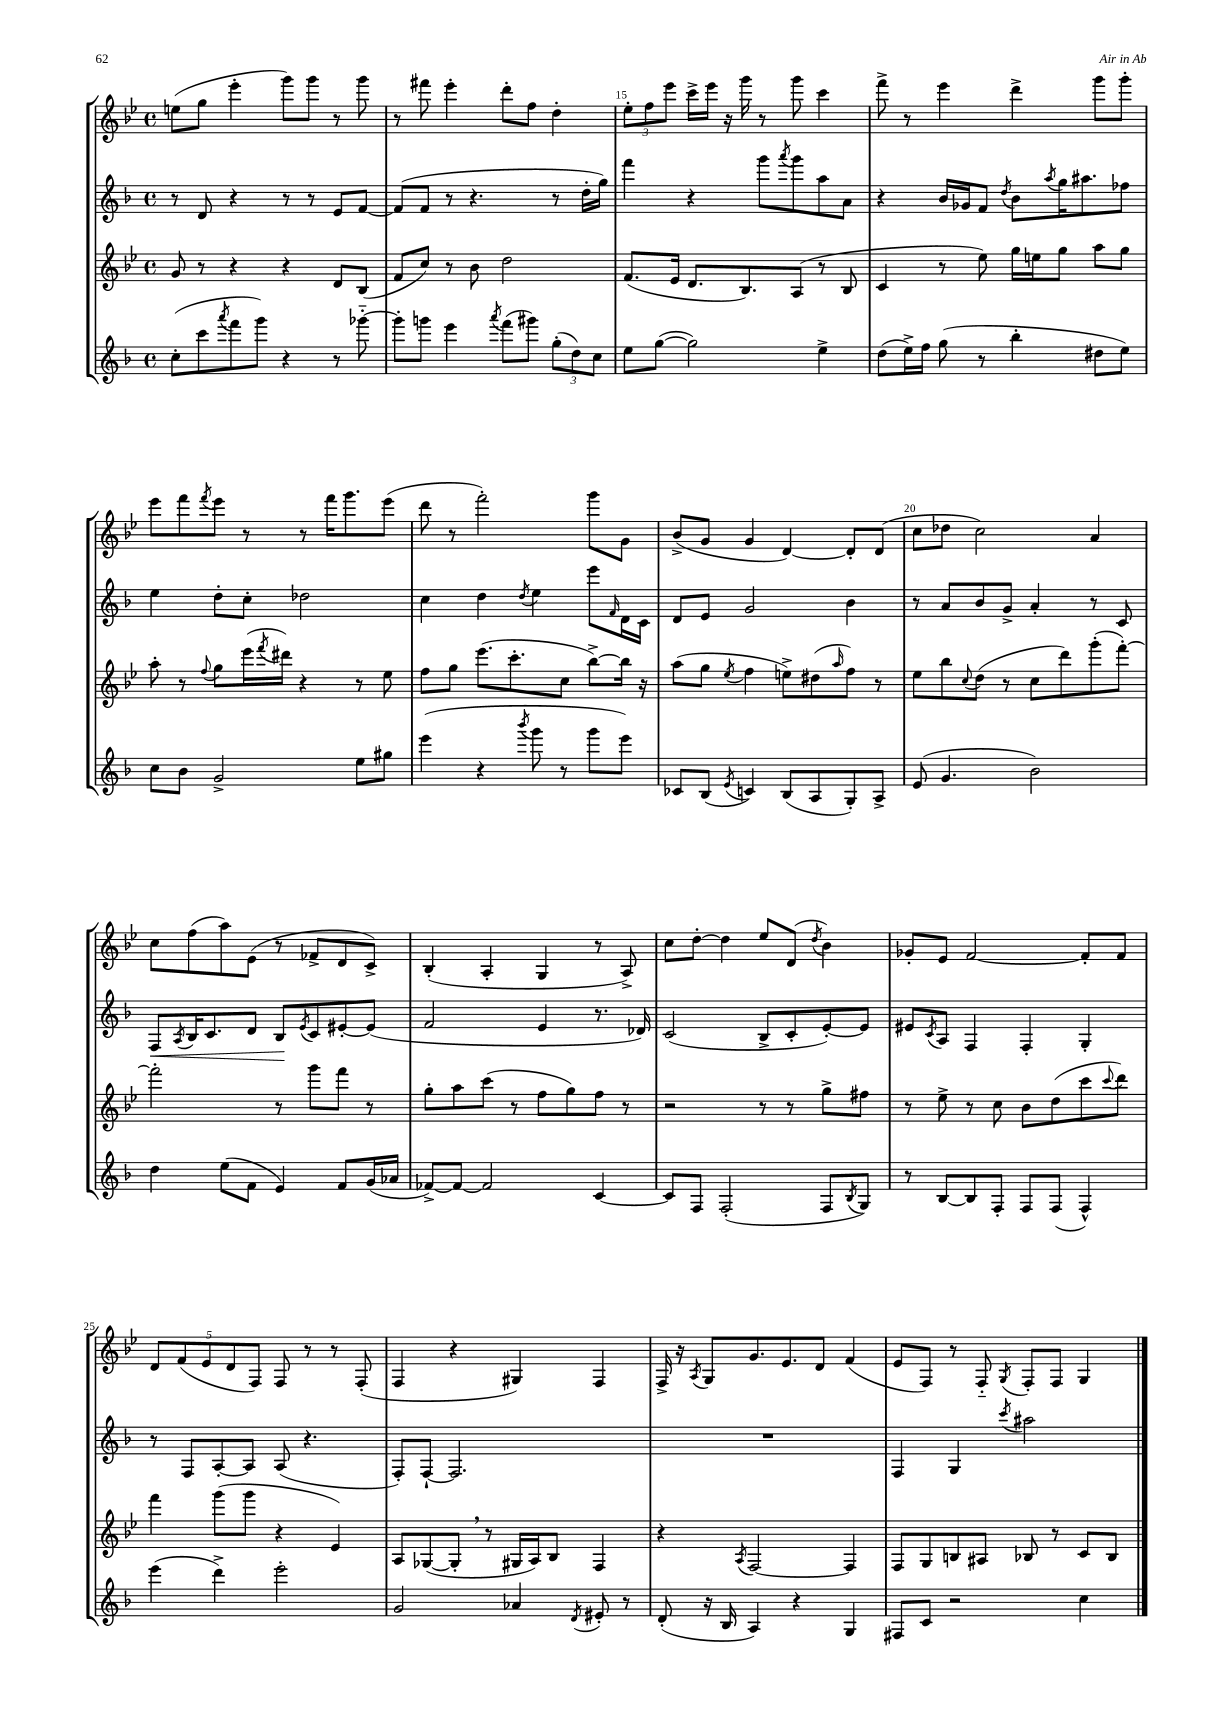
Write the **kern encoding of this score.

**kern	**kern	**kern	**dynam	**kern
*part4	*part3	*part2	*part2	*part1
*staff4	*staff3	*staff2	*staff2	*staff1
*clefG2	*clefG2	*clefG2	*	*clefG2
*k[b-]	*k[b-e-]	*k[b-]	*	*k[b-e-]
*M4/4	*M4/4	*M4/4	*	*M4/4
*met(c)	*met(c)	*met(c)	*	*met(c)
=13	=13	=13	=13	=13
(8cc'\L	8g/	8r	.	(8een\L
8ccc\	8r	8d/	.	8gg\J
8qaaa/	.	.	.	.
8fff\	4r	4r	.	4eee-'\
8ggg\J)	.	.	.	.
4r	4r	8r	.	8ggg\L)
.	.	8r	.	8ggg\J
8r	8d/L	8e/L	.	8r
[8ggg-X\	(8B-/J	[8f/J	.	8ggg\
=14	=14	=14	=14	=14
8ggg-'\L]	8f/L	(8f/L]	.	8r
8gggn\J	8cc/J)	8f/J	.	8fff#X\
4eee\	8r	8r	.	4eee-'\
.	8b-\	4.r	.	.
8qaaa/	.	.	.	.
(8fff\L	2dd\	.	.	8ddd'\L
8ggg#X\J)	.	.	.	8ff\J
(12gg'\L	.	8r	.	4dd'\
12dd\)	.	.	.	.
.	.	16dd'\LL	.	.
12cc\J	.	.	.	.
.	.	16gg\JJ)	.	.
=15	=15	=15	=15	=15
8ee\L	(8.f/L	4fff\	.	12ee-'\L
.	.	.	.	12ff\
([8gg\J	.	.	.	.
.	.	.	.	12eee-\J
.	16e-/Jk	.	.	.
2gg\])	8.d/L	4r	.	16ccc^\LL
.	.	.	.	16eee-\JJ
.	.	.	.	16r
.	8.B-/)	.	.	16ggg\
.	.	8ggg\L	.	8r
.	.	8qaaa/	.	.
.	(8A/J	8ggg\	.	8ggg\
4ee^\	8r	8aa\	.	4ccc\
.	8B-/	8a\J	.	.
=16	=16	=16	=16	=16
(8dd\L	4c/	4r	.	8fff^\
16ee^\L)	.	.	.	8r
16ff\JJ	.	.	.	.
(8gg\	8r	16b-/LL	.	4eee-\
.	.	16g-X/J	.	.
8r	8ee-\)	8f/J	.	.
.	.	8qdd/	.	.
4bb-'\	16gg\LL	8b-\L	.	4ddd^\
.	16een\J	.	.	.
.	.	8qaa/	.	.
.	8gg\J	16gg\K	.	.
.	.	8.aa#X\	.	.
8dd#X\L	8aa\L	.	.	8ggg\L
8ee\J)	8gg\J	8ff-X\J	.	8ggg'\J
!!LO:LB:g=z
=17	=17	=17	=17	=17
8cc\L	8aa'\	4ee\	.	8eee-\L
8b-\J	8r	.	.	8fff\
.	8qqff/	.	.	8qfff/
2g^/	8gg\L	8dd'\L	.	8eee-\J
.	(16eee-\L	8cc'\J	.	8r
.	8qfff/	.	.	.
.	16ddd#X\JJ)	.	.	.
.	4r	2dd-X\	.	8r
.	.	.	.	16fff\KL
.	.	.	.	8.ggg\
8ee\L	8r	.	.	.
8gg#X\J	8ee-\	.	.	(8eee-\J
=18	=18	=18	=18	=18
(4eee\	8ff\L	4cc\	.	8ddd\
.	8gg\J	.	.	8r
4r	(8.eee-\L	4dd\	.	2fff'\)
.	8.ccc'\	.	.	.
8qbbb-/	.	8qdd/	.	.
8ggg\	.	4ee\	.	.
8r	8cc\J	.	.	.
8ggg\L	[8bb-^\L)	8eee\L	.	8ggg\L
.	.	16qqf/	.	.
8eee\J)	16bb-\Jk]	16d\L	.	8g\J
.	16r	16c\JJ	.	.
=19	=19	=19	=19	=19
8c-X/L	(8aa\L	8d/L	.	(8b-^/L
(8B-/J	8gg\J	8e/J	.	8g/J
8qe/	8qee-/	.	.	.
4cn/)	4ff\	2g/	.	4g/
(8B-/L	8een^\L)	.	.	[4d/)
8A/	(8dd#X\	.	.	.
.	16qqaa/	.	.	.
8G'/)	8ff\J)	4b-\	.	8d'/L]
8A^/J	8r	.	.	(8d/J
=20	=20	=20	=20	=20
(8e/	8ee-\L	8r	.	8cc\L
4.g/	8bb-\	8a/L	.	8dd-X\J
.	8qqcc/	.	.	.
.	(8dd\J	8b-/	.	2cc\)
.	8r	8g^/J	.	.
2b-\)	8cc\L	4a'/	.	.
.	8ddd\)	.	.	.
.	(8ggg'\	8r	.	4a/
.	[8fff'\J)	8c/	.	.
!!LO:LB:g=z
=21	=21	=21	=21	=21
!	!	!	!LO:HP:b	!
4dd\	2fff'\]	8F/L	<	8cc\L
.	.	8qA/	.	.
.	.	16B-/K	.	(8ff\
.	.	8.c/	.	.
(8ee\L	.	.	.	8aa\)
8f\J	.	8d/J	.	(8e-\J
4e/)	8r	8B-/L	.	8r
.	.	8qe/	.	.
.	8ggg\L	8c/	[	8f-X^/L
8f/L	8fff\J	[8e#X'/	.	8d/
(16g/L	8r	(8e#/J]	.	8c^/J)
16a-X/JJ	.	.	.	.
=22	=22	=22	=22	=22
[8f-X^/L)	8gg'\L	2f/	.	(4B-'/
8f-/J_	8aa\	.	.	.
2f-/]	(8ccc\J	.	.	4A'/
.	8r	.	.	.
.	8ff\L	4e/	.	4G/
.	8gg\)	.	.	.
[4c/	8ff\J	8.r	.	8r
.	8r	.	.	8A^/)
.	.	16d-X/)	.	.
=23	=23	=23	=23	=23
8c/L]	2r	(2c/	.	8cc\L
8F/J	.	.	.	[8dd'\J
(2F'/	.	.	.	4dd\]
.	8r	8B-^/L	.	8ee-/L
.	8r	8c'/	.	(8d/J
.	.	.	.	8qdd/
8F/L	8gg^\L	[8e'/)	.	4b-\)
8qB-/	.	.	.	.
8G/J)	8ff#X\J	8e/J]	.	.
=24	=24	=24	=24	=24
8r	8r	8e#X/L	.	8g-X'/L
.	.	8qc/	.	.
[8B-/L	8ee-^\	8A/J	.	8e-/J
8B-/]	8r	4F/	.	[2f/
8F'/J	8cc\	.	.	.
8F/L	8b-\L	4F'/	.	.
(8F/J	(8dd\	.	.	.
4F^^/)	8ccc\	4G'/	.	8f'/L]
.	8qqccc/	.	.	.
.	8ddd\J)	.	.	8f/J
!!LO:LB:g=z
=25	=25	=25	=25	=25
(4eee\	4fff\	8r	.	10d/L
.	.	.	.	(10f/
.	.	8F/L	.	.
.	.	.	.	10e-/
4ddd^\)	(8ggg\L	[8A'/	.	.
.	.	.	.	10d/
.	8ggg\J	8A/J]	.	.
.	.	.	.	10F/J)
2eee'\	4r	(8A/	.	8F/
.	.	4.r	.	8r
.	4e-/)	.	.	8r
.	.	.	.	(8F'/
=26	=26	=26	=26	=26
2g/	8A/L	8F'/L)	.	4F/
.	([8G-X/	[8F`/J	.	.
.	8G-',/J]	2.F/]	.	4r
.	8r	.	.	.
4a-X/	16G#X/LL	.	.	4G#X/)
.	16A/J)	.	.	.
.	8B-/J	.	.	.
8qd/	.	.	.	.
8e#X'/	4F/	.	.	4F/
8r	.	.	.	.
=27	=27	=27	=27	=27
(8d'/	4r	1r	.	16F^/
.	.	.	.	16r
.	.	.	.	8qA/
16r	.	.	.	8G/L
16B-/	.	.	.	.
.	8qA/	.	.	.
4A/)	[2F/	.	.	8.g/
.	.	.	.	8.e-/
4r	.	.	.	.
.	.	.	.	8d/J
4G/	4F/]	.	.	(4f/
=28	=28	=28	=28	=28
8F#X/L	8F/L	4F/	.	8e-/L
8c/J	8G/	.	.	8F/J)
2r	8Bn/	4G/	.	8r
.	8A#X/J	.	.	8F/
.	.	8qccc/	.	8qG/
.	8B-X/	2aa#X\	.	8F'/L
.	8r	.	.	8F/J
4cc\	8c/L	.	.	4G/
.	8B-/J	.	.	.
==	==	==	==	==
*-	*-	*-	*-	*-
